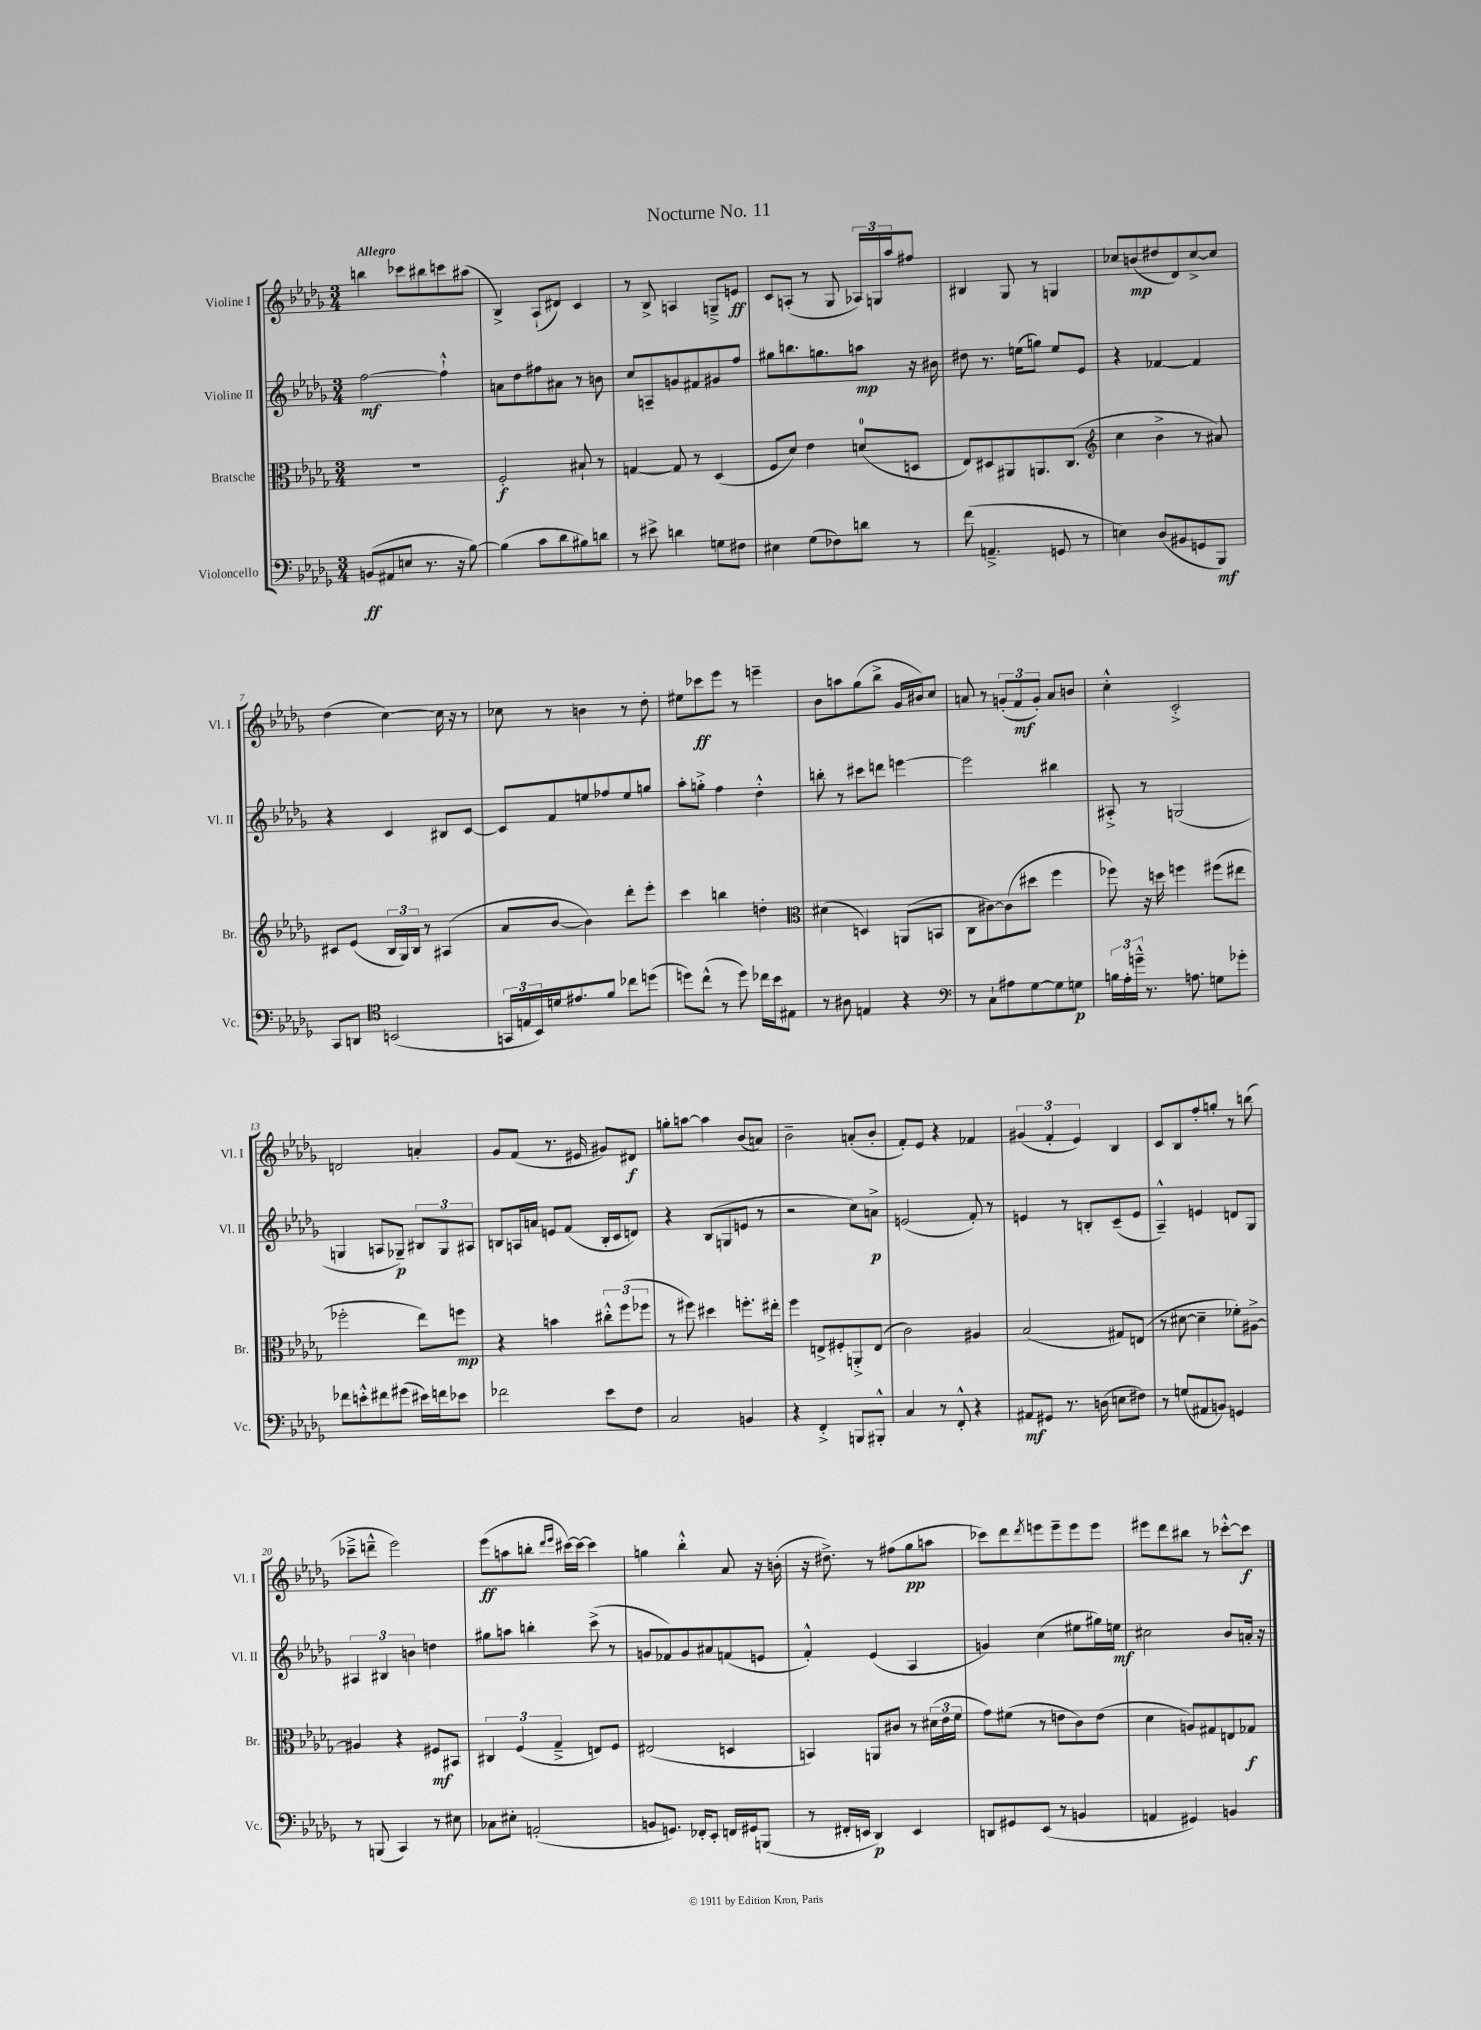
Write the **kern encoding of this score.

**kern	**kern	**kern	**kern
*staff4	*staff3	*staff2	*staff1
*clefF4	*clefC3	*clefG2	*clefG2
*k[b-e-a-d-g-]	*k[b-e-a-d-g-]	*k[b-e-a-d-g-]	*k[b-e-a-d-g-]
*M3/4	*M3/4	*M3/4	*M3/4
(8BB/L	2.r	[2ff\	4bb\
8AA#/	.	.	.
8E/J	.	.	8ccc-\L
8.r	.	.	8bb#\
.	.	4ff`^^\]	8ccc\
16r	.	.	.
[8B-\)	.	.	(8aa#\J
=	=	=	=
(4B-\]	2F'/	8a\L	4B-^/)
.	.	8dd-\	.
8c\L	.	8ff#\	(8A-`/L
8d-\	.	8a#\J	8d#/J)
8B#\)	8B#`/	8r	4c/
8d\J	8r	8b\	.
=	=	=	=
8r	[4G/	8cc/L	8r
8e#^\	.	8A~/	8B-^/
4d\	8G/]	8g/	4A/
.	8r	8f#/	.
8G\L	(4D-/	8g#/	8G~^/L
8F#\J	.	8ff/J	8e/J
=	=	=	=
4E#\	8F/L	8gg#\L	8c/L
.	8d-/J)	8.bb\	(8A'/J
(8G-\L	4e-\	.	8r
.	.	8.gg\	.
8F-\)	.	.	8G-/
8d\J	(8d/L	8aa\J	24A-/LL)
.	.	.	24G/
.	.	.	24aa-/J
8r	8D/J	16r	8ff#/J
.	.	16b#\	.
=	=	=	=
(8f\	8E-/L)	8dd#\	4B#/
4.AA~^/	8D#/	8.r	.
.	8AA#/	.	8G-/
.	.	(16ee\LK	.
.	8.AA/	8gg\J)	8r
8GG/	.	8ee/L	4G/
.	(8.C/J	.	.
8r	.	8e-/J	.
=	=	=	=
*	*clefG2	*	*
4E\)	4cc\	4r	8cc-/L
.	.	.	(8b/
(8D-/L	4b-^\	[4f-/	8dd#/
8BB#/	.	.	8d-/)
8GG/	8r	4f-/]	[8cc-^/
8BBB-/J)	8a#/)	.	8cc-/]J
=	=	=	=
8CC/L	8c#/L	4r	(4dd-\
8DD/J	(8e-/J	.	.
*clefC4	*	*	*
(2BB/	24B-/LL	4c/	[4cc\)
.	24G-/)	.	.
.	24B-/JJ	.	.
.	8r	.	.
.	(4A#/	8B#/L	16cc\]
.	.	.	16r
.	.	[8c/J	8r
=	=	=	=
24GG/LL	8a-/L	8c/]L	8cc-\
24E/	.	.	.
24BB-/)	.	.	.
16d/J	[8b-/J	8f/	8r
8.e#/	.	.	.
.	4b-\])	8ee/	4b\
8f/J	.	8ff-/	.
8cc-\L	8ddd-'\L	8ee/	8r
(8dd\J	8eee-'\J	8gg/J	8dd-'\
=	=	=	=
8dd\L)	4ccc\	8aa-'\L	8ee#\L
(8cc^^\J	.	8gg'^\J	8ccc-\
8r	4bb\	4ff\	8eee-\J
8dd\)	.	.	8r
16cc-\LL	4dd'\	4dd-'^^\	4eee~\
16b-\J	.	.	.
8E#\J	.	.	.
=	=	=	=
*	*clefC3	*	*
8r	(4d#\	8bb'\	8b-\L
8A#\	.	8r	8aa\
4E/	4D/)	8ccc#\L	(8gg-\
.	.	8ddd\J	8bb-^\J
4r	(8AA/L	[4eee\	16g-/LL
.	.	.	16b#/J)
.	8BB/J	.	8cc/J
=	=	=	=
*clefF4	*	*	*
8r	8C\L	2eee\]	8a/
8C`\L	[8c#\)	.	8r
8A#\	(8c#\]	.	(12g'/L
.	.	.	12f/
[8G-\	8dd#\J	.	.
.	.	.	12g'/J)
8G-\]	4ff\	4bb#\	8a/L
8G\J	.	.	8b/J
=	=	=	=
24B\LL	8ff-\)	8A#'^/	4cc'^^\
24A-'\	.	.	.
24g~^^\JJ	.	.	.
8.r	16r	8r	.
.	16dd\	.	.
.	4ff\	(2G/	2c'^/
8.A\	.	.	.
8G\L	(8ff#\L	.	.
8g-'\J	8ee#\J	.	.
=	=	=	=
8f-\L	2ff-'\	4G/	2d/
8e'^^\	.	.	.
8f#\	.	8A/L	.
(8g#\J	.	8G-~/J)	.
16e#\LL)	8ee-\L)	12B#/L	4a'/
16f\J	.	.	.
.	.	12G-/	.
8e-\J	8ff\J	.	.
.	.	12A#/J	.
=	=	=	=
2f-\	4r	8B/L	8g-/L
.	.	16A/L	(8f/J
.	.	16a/JJ	.
.	4b\	8e/L	8.r
.	.	(8f/J	.
.	.	.	16e#/
8e-\L	12cc#'^^\L	16B'/LL	8g#/L)
.	.	16c/J	.
.	(12ff\	.	.
8F\J	.	8d/J)	8d#/J
.	12ff-\J	.	.
=	=	=	=
2C/	8r	4r	8gg'\L
.	8ff#\)	.	[8aa\J
.	4dd#\	(8B-/L	4aa\]
.	.	8G/	.
4BB/	8.ff'\L	8e/J	(8b-/L
.	.	8r	8a/J)
.	16ee#'\Jk	.	.
=	=	=	=
4r	4ff\	2r	2b-~\
4FF'^/	8E^/L	.	.
.	8F#'/	.	.
8BBB/L	8AA'^/	8cc\L)	(8a'/L
8BBB#'^^/J	(8E/J	8a^\J	8b-'/J
=	=	=	=
4C/	2c\)	(2e/	8f'/L)
.	.	.	8e-/J
8r	.	.	4r
8FF'^^/	.	.	.
4r	4A#/	8f'/)	4f-/
.	.	8r	.
=	=	=	=
8AA#/L	(2B-/	4e/	(6g#/
8GG#/J	.	.	.
.	.	.	6f'/
8.r	.	8r	.
.	.	.	6e-/)
.	.	8B'/L	.
(16D\	.	.	.
8E\L	8G#/L)	(8c~/	4B-/
8F#\J)	(8E/J	8e/J	.
=	=	=	=
8r	8r	4A-~^^/)	8c/L
(8G/L	[8d#\	.	8B-/
8AA#/	4d#~\]	4e/	8ff'/
8BB/J)	.	.	8gg'/J
4GG/	8f-'\L)	8d/L	8r
.	[8A#^\J	8G-/J	(8bb\
=	=	=	=
8r	4A#/]	6A#/	8ccc-~^\L
(8BBB/	.	.	8ddd~^^\J
.	.	6B#/	.
4CC/)	4r	.	2eee-\)
.	.	6b\	.
8r	8F#/L	4dd\	.
8E#\	8BB#/J	.	.
=	=	=	=
8C-\L	6C#/	8gg#\L	(8eee-\L
8E#'\J	.	8aa\J	8aa\
.	(6F/	.	.
(2AA'/	.	4bb'\	8bb'\J
.	6G-~^/	.	.
.	.	.	16qqddd-/LL
.	.	.	16qqeee-/JJ
.	.	.	[16ccc#\LL)
.	.	.	16ccc#\_JJ
.	8E/L)	(8ccc^\	4ccc#\]
.	8F/J	8r	.
=	=	=	=
8BB/L	(2E#/	8g/L	4gg\
8.GG/J)	.	8f-/)	.
.	.	8g/	4bb-'^^\
16FF-'/LK	.	.	.
8EE-'/J	.	8a#/	.
16FF/LL	4D/	(8f/	8a-/
16GG#/J	.	.	.
(8BBB/J	.	8e/J	16r
.	.	.	(16b'\
=	=	=	=
8r	4BB/)	4f'^^/)	16r
.	.	.	8.dd#^\)
16FF#'/LL	.	.	.
16EE/JJ	.	.	.
4DD-/)	8AA/L	(4e-/	8r
.	8c#/J	.	(8ff#\L
4EE/	8r	4A-/	8gg-\
.	(24d#\LL	.	8aa\J
.	24e-\	.	.
.	24f\JJ	.	.
=	=	=	=
8DD/L	8g-\L)	4g/)	8ccc-\L)
8GG#/	(8f#\J	.	8ddd-\
.	.	.	8qddd-/
(8EE-/J	8r	(4cc\	8eee\
8r	8e\L	.	8eee~\
4BB/	8c\)	8ee#\L	8eee\
.	(8e\J	16gg#\L)	8eee\J
.	.	16ee\JJ	.
=	=	=	=
4AA/	4d-\	2cc#\	8eee#\L
.	.	.	8ddd-\
4GG#/)	8A/L)	.	8bb#\J
.	8G#/	.	8r
4BB/	8E/	8b-/L	[8ccc-'^^\L
.	8G-/J	16a'/Jk	8ccc-\]J
.	.	16r	.
==	==	==	==
*-	*-	*-	*-
